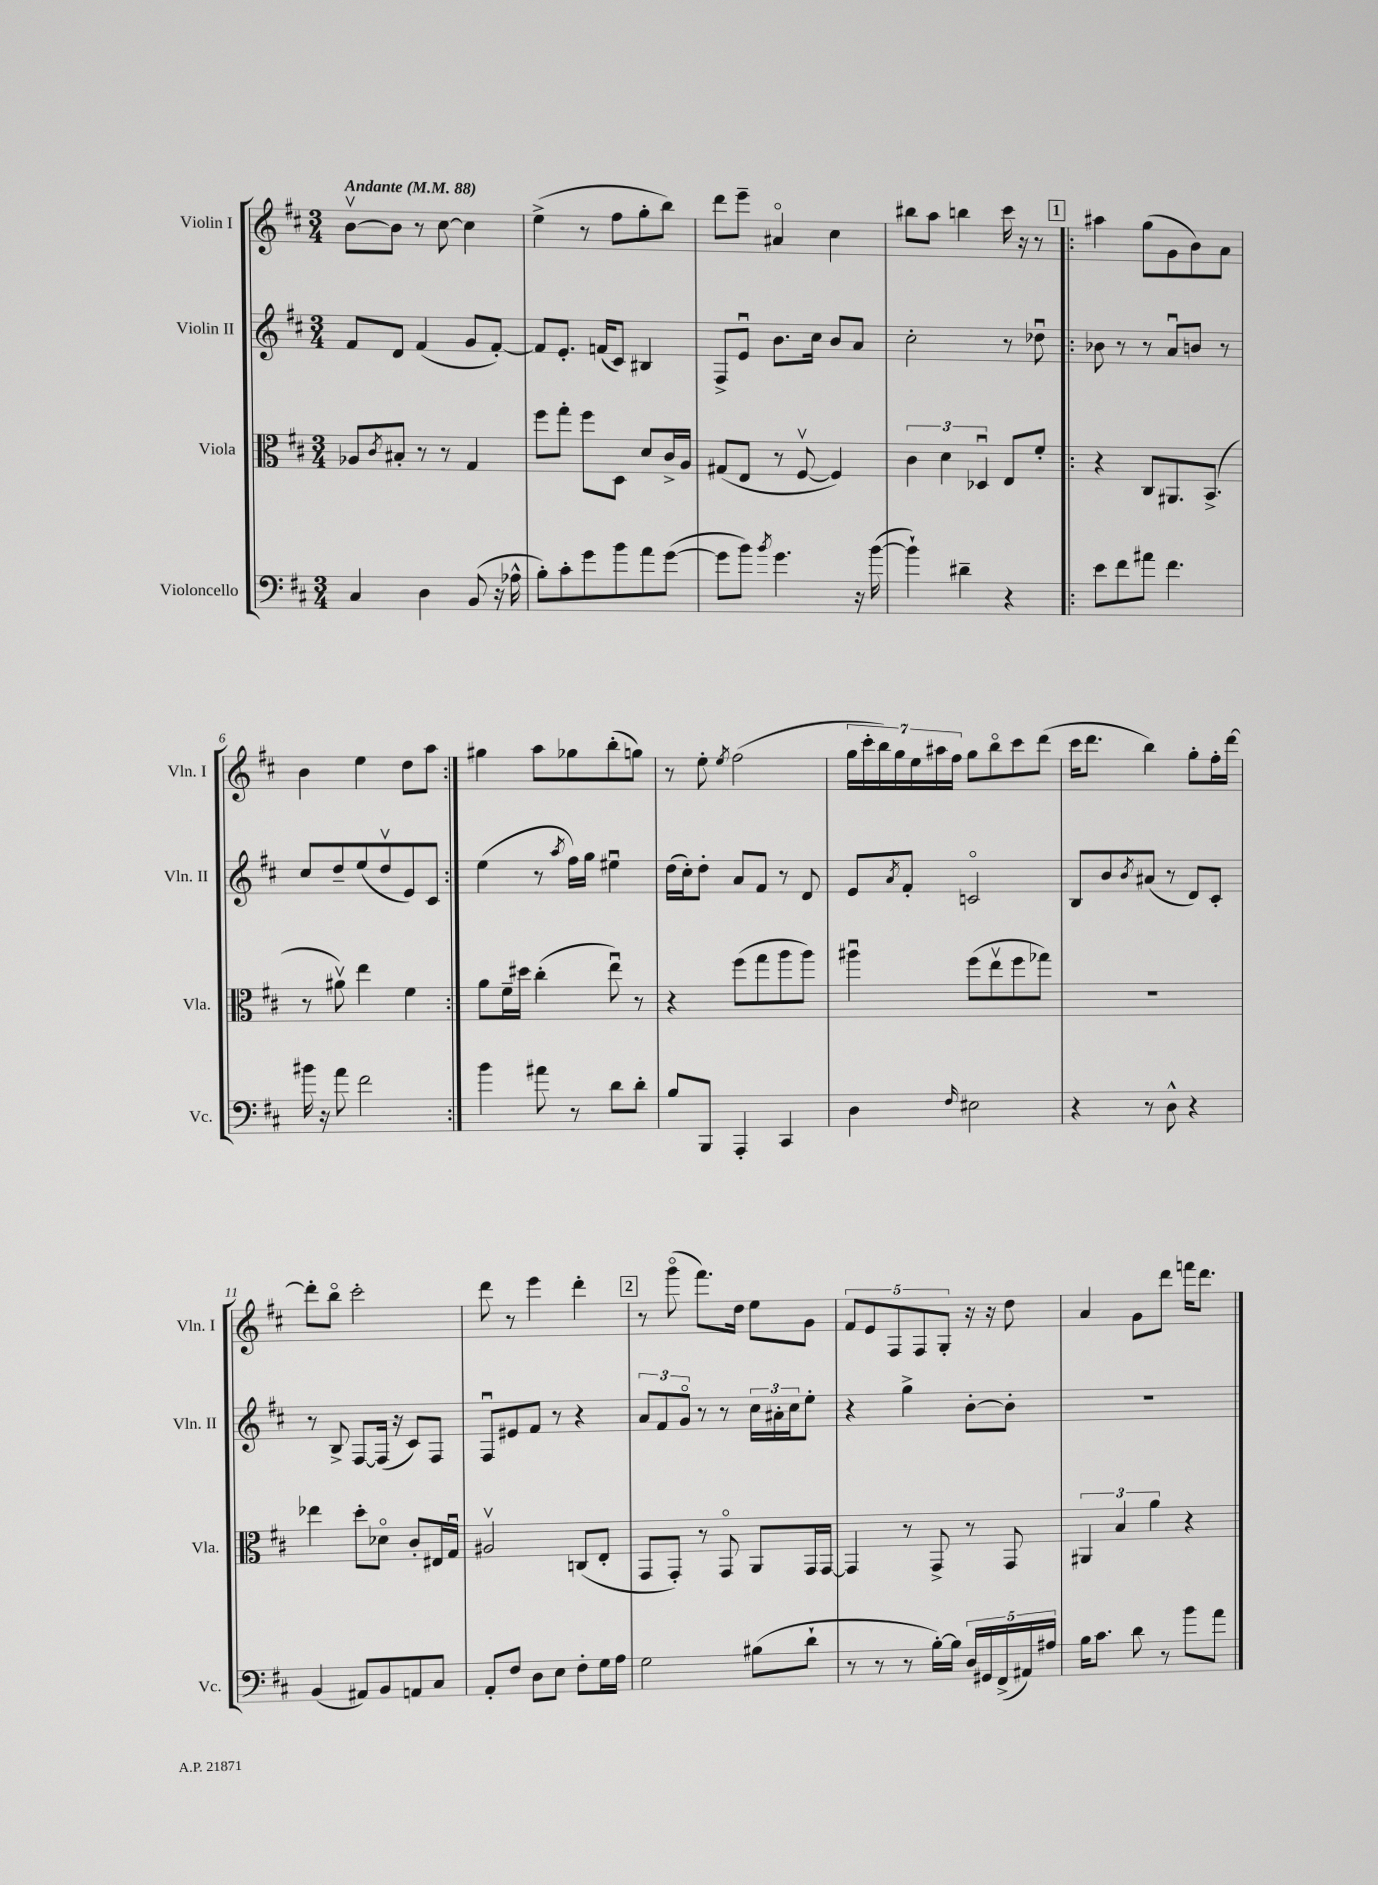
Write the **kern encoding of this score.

**kern	**kern	**kern	**kern
*part4	*part3	*part2	*part1
*staff4	*staff3	*staff2	*staff1
*I"Violoncello	*I"Viola	*I"Violin II	*I"Violin I
*I'Vc.	*I'Vla.	*I'Vln. II	*I'Vln. I
*clefF4	*clefC3	*clefG2	*clefG2
*k[f#c#]	*k[f#c#]	*k[f#c#]	*k[f#c#]
*M3/4	*M3/4	*M3/4	*M3/4
*MM88	*MM88	*MM88	*MM88
=1	=1	=1	=1
!	!	!	!LO:TX:a:B:t=Andante
4C#/	8A-X/L	8f#/L	[8bv\L
.	8qc#/	.	.
.	8B#X'/J	8d/J	8b\J]
4D\	8r	(4f#/	8r
.	8r	.	[8cc#\
(8BB/	4G/	8g/L	4cc#\]
16r	.	[8f#'/J)	.
16A-X^^\	.	.	.
=2	=2	=2	=2
8B'\L)	8ff#\L	8f#/L]	(4ee^\
8c#'\	8gg'\J	8.e'/J	.
8g\	8ff#\L	.	8r
.	.	(16fn/KL	.
8b\	8D\J	8c#/J)	8ff#\L
8a\	8d/L	4B#X/	8gg'\
([8g\J	16c#^/L	.	8bb\J)
.	16A/JJ	.	.
=3	=3	=3	=3
8g\L]	(8G#X/L	8F#^/L	8ddd\L
8b\J)	8E/J	8eu/J	8eee~\J
8qb/	.	.	.
4.g\	8r	8.b\L	4a#X/
.	[8F#v/	.	.
.	.	16cc#\Jk	.
.	4F#/])	8b/L	4cc#\
16r	.	8a/J	.
([16b\	.	.	.
=4	=4	=4	=4
4b`\])	6c#\	2cc#'\	8bb#X\L
.	.	.	8aa\J
.	6d\	.	.
4d#X~\	.	.	4bbn\
.	6D-Xu/	.	.
4r	8E/L	8r	16ccc#\
.	.	.	16r
.	8f#'/J	8dd-Xu\	8r
!!LO:REH:place=s1:t=1
=5!|:	=5!|:	=5!|:	=5!|:
8e\L	4r	8b-X\	4aa#X\
8f#\	.	8r	.
8a#X\J	8C#/L	8r	(8gg\L
4.f#\	8.AA#X/	8au/L	8g\
.	.	8bn/J	8b\)
.	(8.BB^/J	.	.
.	.	8r	8a\J
!!LO:LB:g=z
=6	=6	=6	=6
16b#X\	8r	8cc#/L	4b\
16r	.	.	.
8a\	8a#Xv\)	8dd~/	.
2f#\	4ee\	(8ee/	4ee\
.	.	8ddv/	.
.	4f#\	8e/)	8dd\L
.	.	8c#/J	8aa\J
=7:|!	=7:|!	=7:|!	=7:|!
4b\	8a\L	(4ee\	4gg#X\
.	16f#~\L	.	.
.	16dd#X\JJ	.	.
8a#X\	(4cc#'\	8r	8aa\L
.	.	8qaa/	.
8r	.	16ff#\LL)	8gg-X\
.	.	16gg\JJ	.
8d\L	8eeu\)	4ee#Xu\	(8bb'\
8d'\J	8r	.	8ggn\J)
=8	=8	=8	=8
8B/L	4r	(16dd\LL	8r
.	.	16cc#'\J)	.
8BBB/J	.	8dd'\J	8ee'\
.	.	.	8qee/
4AAA'/	(8ff#\L	8a/L	(2ff#\
.	8gg\	8f#/J	.
4CC#/	8aa\	8r	.
.	8aa\J)	8d/	.
=9	=9	=9	=9
4D\	4aa#Xu\	8e/L	28gg\LL
.	.	.	28ccc#'\
.	.	.	28bb\)
.	.	.	28gg\
.	.	8qa/	.
.	.	8f#'/J	.
.	.	.	28ee\
.	.	.	28aa#X\
.	.	.	28ff#\JJ
16qqF#/	.	.	.
2E#X\	(8ff#\L	2cn/	8gg\L
.	8eev\	.	8bb\
.	8ff#\	.	8ccc#\
.	8gg-X\J)	.	(8ddd\J
=10	=10	=10	=10
4r	2.r	8B/L	16ccc#\KL
.	.	.	8.ddd\J
.	.	8b/	.
.	.	8qb/	.
8r	.	(8a#X/J	4bb\)
8D^^\	.	8r	.
4r	.	8d/L)	8gg'\L
.	.	8c#'/J	16ff#'\L
.	.	.	[16ddd\JJ
!!LO:LB:g=z
=11	=11	=11	=11
(4BB/	4ee-X\	8r	8ddd'\L]
.	.	8B^/	8bb\J
8AA#X/L)	8dd'\L	[8F#/L	2ccc#'\
8BB/	8d-X\J	(16F#/Jk]	.
.	.	16r	.
8AAn/	8c#'/L	8c#/L)	.
8C#/J	16E#X/L	8F#/J	.
.	16Gu/JJ	.	.
=12	=12	=12	=12
8AA'/L	2A#Xv/	8F#u/L	8ddd\
8F#/J	.	8e#X/	8r
8D\L	.	8f#/J	4eee\
8E\J	.	8r	.
8F#'\L	(8Cn/L	4r	4ddd'\
16G\L	8E'/J	.	.
16A\JJ	.	.	.
!!LO:REH:place=s1:t=2
=13	=13	=13	=13
2G\	8GG/L	12a/L	8r
.	.	12f#/	.
.	8GG'/J)	.	(8ggg\
.	.	12g/J	.
.	8r	8r	8.fff#\L)
.	8GG/	8r	.
.	.	.	16dd\Jk
(8B#X\L	8AA/L	24cc#\LL	8ee\L
.	.	24a#X'\	.
.	.	24cc#\J	.
8d`\J	16GG/L	8ee'\J	8g\J
.	[16GG/JJ	.	.
=14	=14	=14	=14
8r	4GG/]	4r	10f#/L
.	.	.	10e/
8r	.	.	.
.	.	.	10F#/
8r	8r	4gg^\	.
.	.	.	10F#/
[16B'\LL)	8GG^/	.	.
.	.	.	10G'/J
16B\JJ]	.	.	.
20D/LL	8r	[8b'\L	16r
20GG#X/	.	.	.
.	.	.	16r
(20FF#^/	.	.	.
.	8GG/	8b'\J]	8dd\
20AA#X/)	.	.	.
20A#X/JJ	.	.	.
=15	=15	=15	=15
16B\KL	6AA#X/	2.r	4a/
8.c#\J	.	.	.
.	6B/	.	.
8d\	.	.	8g\L
.	6a\	.	.
8r	.	.	8ddd\J
8b\L	4r	.	16fffn\KL
.	.	.	8.ddd\J
8a\J	.	.	.
==	==	==	==
*-	*-	*-	*-
